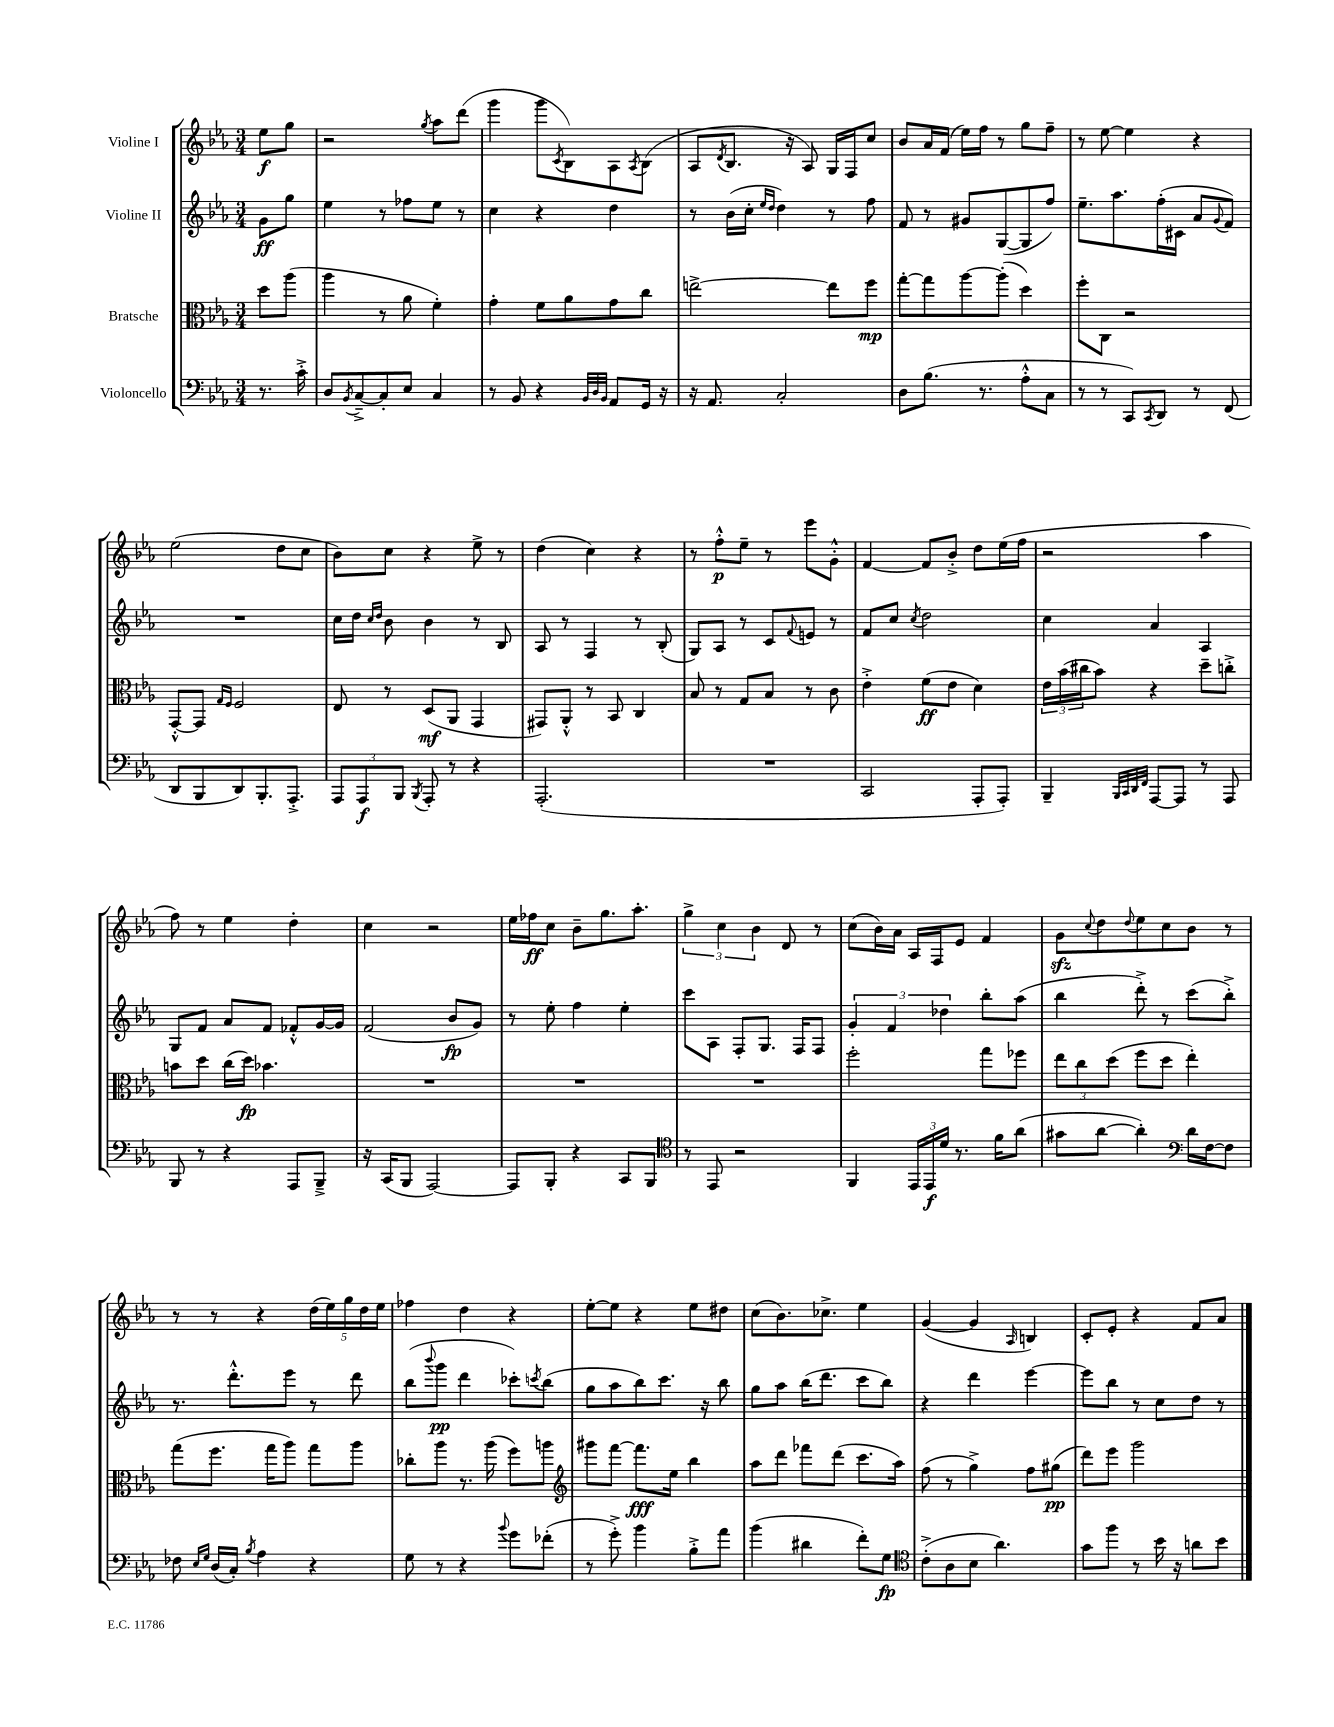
<<
\new StaffGroup <<
\new Staff = "s0" \with { instrumentName = "Violine I" } {
    \clef treble \key ees \major \numericTimeSignature \time 3/4 \partial 4
    ees''8\f g''8 |
    r2 \acciaccatura { g''8 } aes''8 d'''8( |
    g'''4 g'''8 \acciaccatura { c'8 } bes8) aes8 \acciaccatura { aes8 } bes8( |
    aes8 \acciaccatura { d'8 } bes8. r16 aes8) g16 f16 c''8 |
    bes'8 aes'16 f'16( ees''16) f''16 r8 g''8 f''8-- |
    r8 ees''8~ ees''4 r4 |
    ees''2( d''8 c''8 |
    bes'8) c''8 r4 ees''8-> r8 |
    d''4( c''4) r4 |
    r8 f''8-.-^\p ees''8-- r8 ees'''8 g'8-.-^ |
    f'4~ f'8 bes'8-.-> d''8 ees''16( f''16 |
    r2 aes''4 |
    f''8) r8 ees''4 d''4-. |
    c''4 r2 |
    ees''16 fes''16\ff c''8 bes'8-- g''8. aes''8.-. |
    \tuplet 3/2 { g''4-> c''4 bes'4 } d'8 r8 |
    c''8( bes'16) aes'16 aes16 f16 ees'8 f'4 |
    g'8\sfz \appoggiatura { c''8 } d''8 \appoggiatura { d''8 } ees''8 c''8 bes'8 r8 |
    r8 r8 r4 \tuplet 5/4 { d''16( ees''16) g''16 d''16 ees''16 } |
    fes''4 d''4 r4 |
    ees''8~-. ees''8 r4 ees''8 dis''8 |
    c''8( bes'8.) ces''8.-> ees''4 |
    g'4~( g'4 \grace { aes16 } b4) |
    c'8-. ees'8-. r4 f'8 aes'8 \bar "|." |
}
\new Staff = "s1" \with { instrumentName = "Violine II" } {
    \clef treble \key ees \major \numericTimeSignature \time 3/4 \partial 4
    g'8\ff g''8 |
    ees''4 r8 fes''8 ees''8 r8 |
    c''4 r4 d''4 |
    r8 bes'16( c''16-. \grace { ees''16 d''16 } d''4) r8 f''8 |
    f'8 r8 gis'8 g8~( g8 f''8) |
    ees''8.-- aes''8. f''16-.( cis'16 aes'8 \appoggiatura { g'8 } f'8) |
    R2. |
    c''16 d''16 \grace { c''16 d''16 } bes'8 bes'4 r8 bes8 |
    aes8 r8 f4 r8 bes8-.( |
    g8) aes8 r8 c'8 \appoggiatura { f'8 } e'8 r8 |
    f'8 c''8 \acciaccatura { c''8 } d''2 |
    c''4 aes'4 aes4 |
    g8 f'8 aes'8 f'8 fes'8-.-^ g'16~ g'16 |
    f'2( bes'8\fp g'8) |
    r8 ees''8-. f''4 ees''4-. |
    c'''8 aes8 f8-. g8. f16 f8 |
    \tuplet 3/2 { g'4-. f'4 des''4 } bes''8-. aes''8( |
    bes''4 d'''8-.->) r8 c'''8( bes''8-.->) |
    r8. d'''8.-.-^ ees'''8 r8 d'''8 |
    bes''8( \appoggiatura { bes'''8 } g'''8\pp d'''4 ces'''8-.) \acciaccatura { c'''8 } bes''8( |
    g''8 aes''8 bes''8) c'''8. r16 bes''8 |
    g''8 aes''8 bes''16( d'''8. c'''8 bes''8) |
    r4 d'''4 ees'''4~ |
    ees'''8 bes''8 r8 c''8 d''8 r8 \bar "|." |
}
\new Staff = "s2" \with { instrumentName = "Bratsche" } {
    \clef alto \key ees \major \numericTimeSignature \time 3/4 \partial 4
    d''8 aes''8( |
    aes''4 r8 aes'8 f'4-.) |
    g'4-. f'8 aes'8 g'8 c''8 |
    e''2~-> e''8 f''8\mp |
    g''8~-. g''8 aes''8~ aes''8-.( d''4) |
    f''8-. c8 r2 |
    g,8~-.-^ g,8 \grace { g16 f16 } f2 |
    ees8 r8 d8\mf( aes,8 g,4 |
    gis,8) aes,8-.-^ r8 bes,8 c4 |
    bes8 r8 g8 bes8 r8 c'8 |
    ees'4-.-> f'8\ff( ees'8 d'4) |
    \tuplet 3/2 { ees'16 bes'16( cis''16 } bes'8) r4 d''8-- c''8-.-> |
    b'8 d''8 c''16( d''16\fp) bes'4. |
    R2. |
    R2. |
    R2. |
    f''2-. g''8 fes''8 |
    \tuplet 3/2 { ees''8 c''8 d''8( } f''8 d''8 ees''4-.) |
    g''8( f''8. g''16 aes''8) g''8 aes''8 |
    ces''8-. aes''8 r8. aes''16( f''8) a''8 |
    \clef treble gis'''8 f'''8~ f'''8.\fff ees''16 bes''4 |
    aes''8 d'''8 fes'''8 d'''8( c'''8. aes''16) |
    f''8( r8 g''4->) f''8 gis''8\pp( |
    d'''8) ees'''8 g'''2 \bar "|." |
}
\new Staff = "s3" \with { instrumentName = "Violoncello" } {
    \clef bass \key ees \major \numericTimeSignature \time 3/4 \partial 4
    r8. c'16-.-> |
    d8 \acciaccatura { bes,8 } c8~---> c8-. ees8 c4 |
    r8 bes,8 r4 \grace { bes,32 d32 bes,32 } aes,8 g,16 r16 |
    r16 aes,8. c2-. |
    d8 bes8.( r8. aes8-.-^ c8 |
    r8 r8 c,8) \acciaccatura { c,8 } d,8 r8 f,8( |
    d,8 bes,,8 d,8) bes,,8.-. aes,,8.-.-> |
    \tuplet 3/2 { aes,,8 aes,,8\f bes,,8 } \acciaccatura { bes,,8 } aes,,8-. r8 r4 |
    aes,,2.-.( |
    R2. |
    c,2 aes,,8-. aes,,8-.) |
    bes,,4-- \grace { bes,,32 c,32 d,32 f,32 } aes,,8~ aes,,8 r8 aes,,8 |
    bes,,8 r8 r4 aes,,8 bes,,8---> |
    r16 c,16( bes,,8 aes,,2~) |
    aes,,8 bes,,8-. r4 c,8 bes,,8 |
    \clef tenor r8 ees,8 r2 |
    f,4 \tuplet 3/2 { ees,16 ees,16\f d'16 } r8. f'16 aes'8( |
    gis'8 aes'8~ aes'4-.) \clef bass d'16 f16~ f8 |
    fes8 \grace { ees16 g16 } d16( c16-.) \acciaccatura { bes8 } aes4 r4 |
    g8 r8 r4 \appoggiatura { bes'8 } g'8 fes'8-.( |
    r8 g'8-.->) bes'4 bes8-.-> aes'8 |
    bes'4( dis'4 f'8-.) g8\fp |
    \clef tenor c'8-.->( aes8 bes8 aes'4.) |
    g'8 f''8 r8 bes'16 r16 a'8 bes'8 \bar "|." |
}
>>
>>
\layout { \context { \Score \remove "Bar_number_engraver" } }
